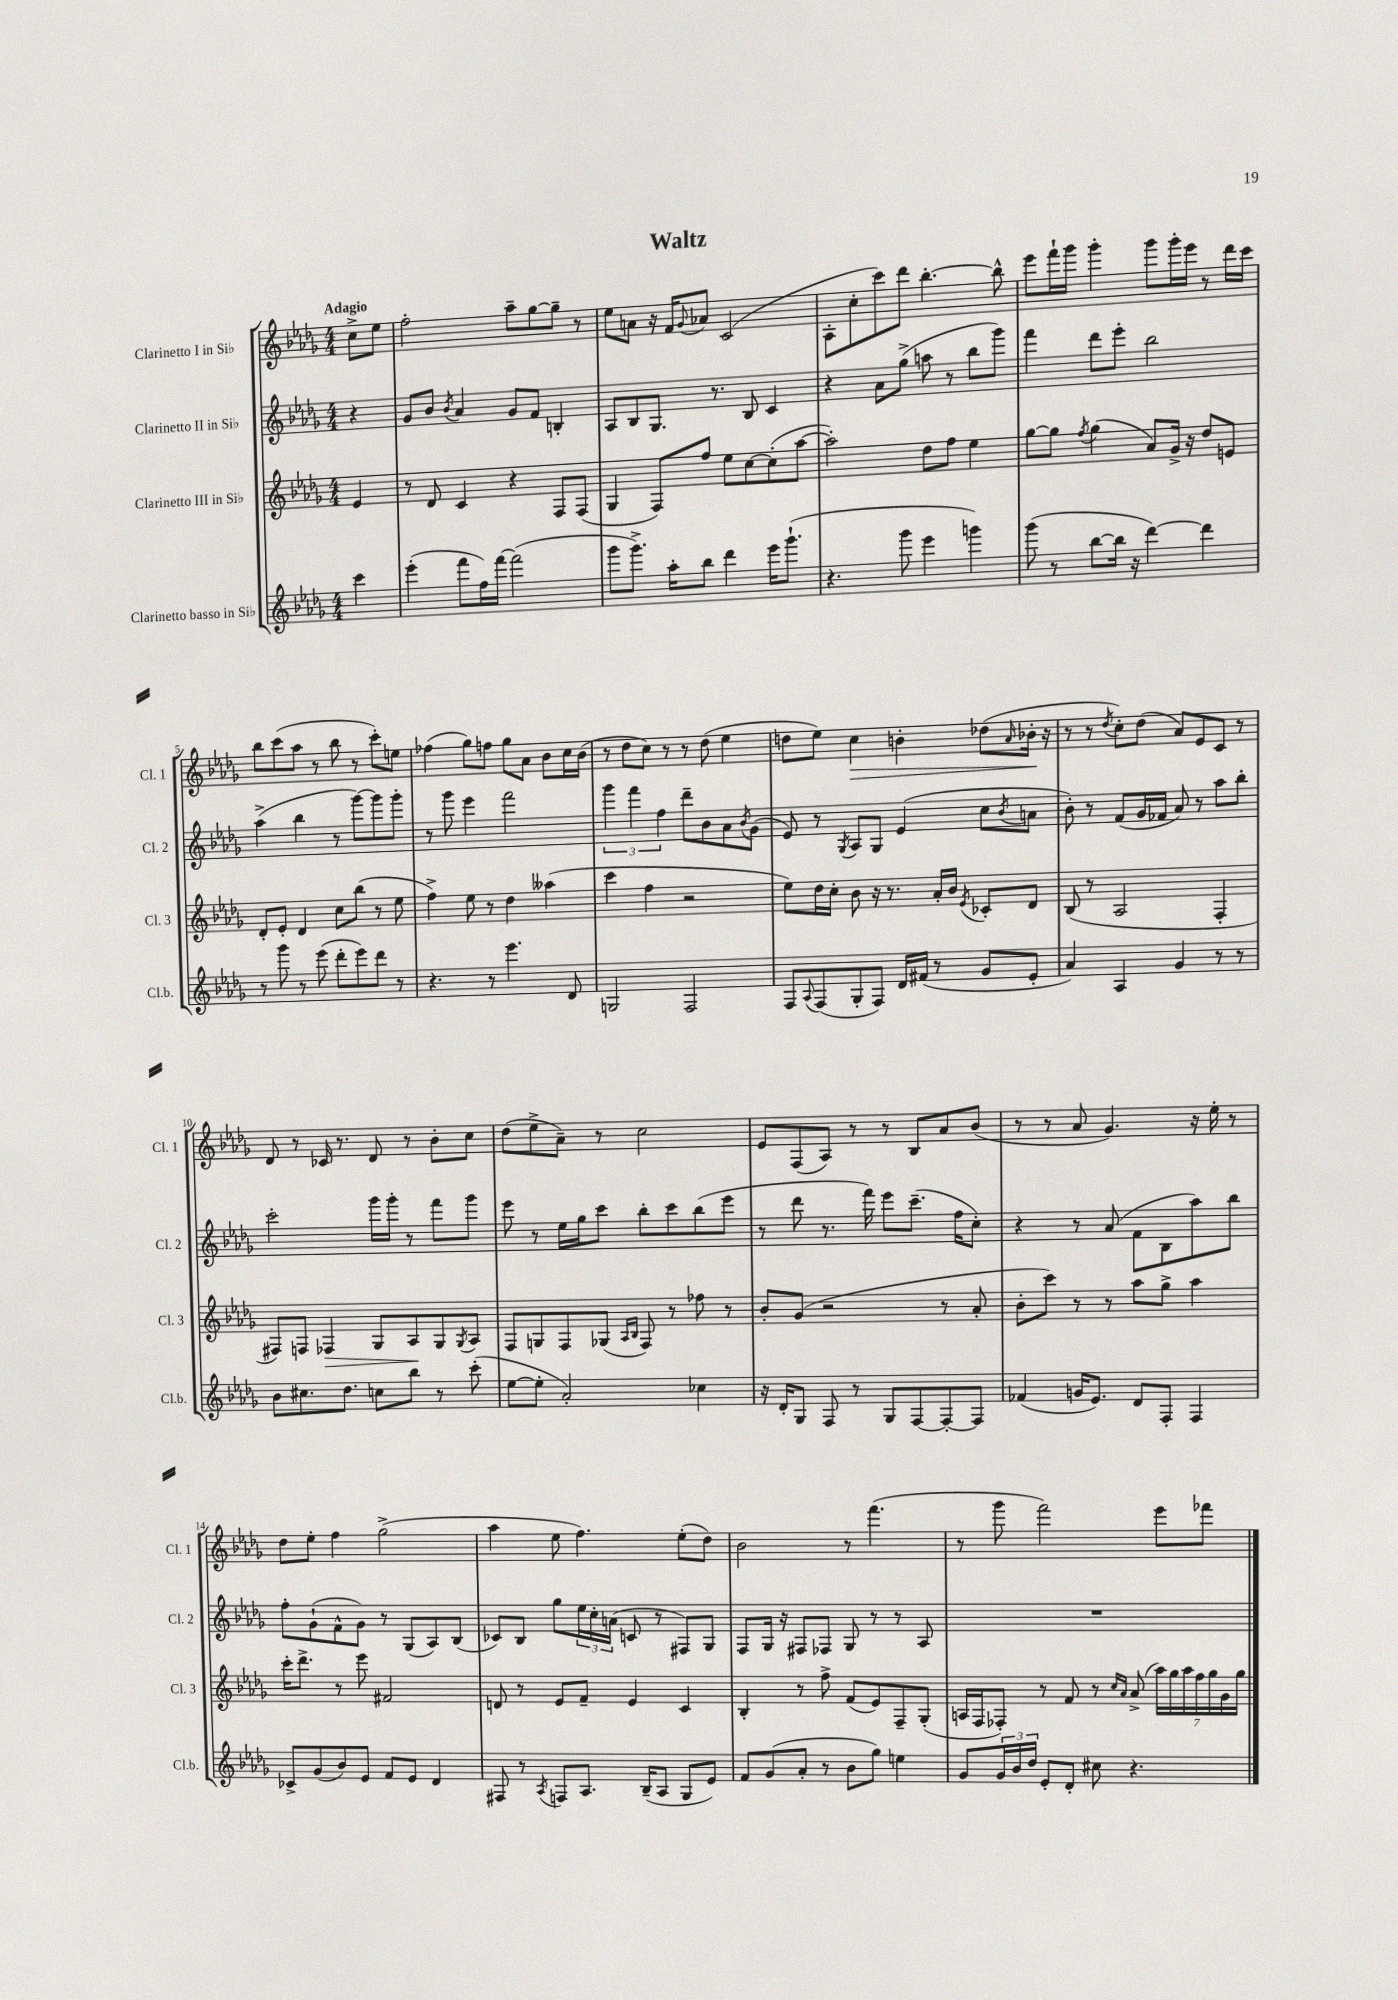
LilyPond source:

\header { title = "Waltz" }
<<
\new StaffGroup <<
\new Staff = "s0" \with { instrumentName = "Clarinetto I in Sib" shortInstrumentName = "Cl. 1" } {
    \clef treble \key des \major \numericTimeSignature \time 4/4 \partial 4 \tempo "Adagio"
    c''8-> ees''8 |
    f''2-. aes''8-- ges''8~ ges''8-- r8 |
    ees''8 a'8 r16 f'16 \appoggiatura { ges'8 } aes'8 c'2( |
    aes8-. c''8-. c'''8) des'''8 bes''4.~-. bes''8-^ |
    ees'''8 f'''16-! ges'''16 ges'''4-. ges'''8 ges'''16-. ees'''16 r8 des'''16 c'''16 |
    bes''8 c'''8( aes''8 r8 bes''8 r8 c'''8-.) e''8 |
    fes''4( ges''8) f''8 ges''8 aes'8 bes'8 c''16 bes'16( |
    r8 des''8 c''8) r8 r8 des''8( ees''4 |
    d''8 ees''8) c''4\> b'4-. des''8( \grace { aes'16 } bes'16-.\! r16 |
    r8 r8 \acciaccatura { des''8 } c''8-.) des''8( aes'8) ees'8 c'8 r8 |
    des'8 r8 ces'16 r8. des'8 r8 bes'8-. c''8 |
    des''8( ees''8-> aes'8--) r8 c''2 |
    ees'8 f8( aes8) r8 r8 bes8 aes'8 bes'8( |
    r8 r8 aes'8 ges'4.) r16 ees''16-. r8 |
    des''8 ees''8-. f''4 ges''2->( |
    aes''4 ees''8 f''4.) ees''8-.( des''8) |
    bes'2 r8 f'''4.( |
    r8 ges'''8 f'''2) ees'''8 fes'''8 \bar "|." |
}
\new Staff = "s1" \with { instrumentName = "Clarinetto II in Sib" shortInstrumentName = "Cl. 2" } {
    \clef treble \key des \major \numericTimeSignature \time 4/4 \partial 4
    r4 |
    ges'8 bes'8 \acciaccatura { bes'8 } aes'4 ges'8 f'8 b4-. |
    aes8 bes8 ges8. r8. bes8 c'4 |
    r4 aes'8 ges''8->( a''8 r8 bes''8 ges'''8) |
    f'''4 des'''8 ees'''8-. bes''2 |
    aes''4->( bes''4 r8 ges'''8~) ges'''8 ges'''8-. |
    r8 ges'''8 ees'''4 f'''2 |
    \tuplet 3/2 { ges'''4 f'''4 f''4 } des'''8-- bes'8 aes'8 \acciaccatura { bes'8 } ges'8( |
    ees'8) r8 \acciaccatura { ges8 } aes8 ges8 ees'4( c''8 \acciaccatura { bes'8 } a'8 |
    bes'8-.) r8 f'8( ges'16 fes'16 aes'8) r8 aes''8 bes''8-. |
    c'''2-. ges'''16 ges'''16-. r8 f'''8 ges'''8 |
    ees'''8 r8 ees''16 ges''16 c'''8 bes''8-. c'''8 bes''8( ees'''8 |
    r8 des'''8 r8. f'''16) ees'''8 c'''8.--( f''16 c''8-.) |
    r4 r8 aes'8( f'8 bes8 aes''8) bes''8 |
    f''8-. ges'8-!( f'8-^ ges'8) r8 ges8( aes8) bes8( |
    ces'8) bes8 ges''8 \tuplet 3/2 { ees''16 c''16-. a'16( } c'8 r8 fis8) ges8 |
    f8 ges16 r16 fis8 fes8 ges8 r8 r8 aes8 |
    R1 \bar "|." |
}
\new Staff = "s2" \with { instrumentName = "Clarinetto III in Sib" shortInstrumentName = "Cl. 3" } {
    \clef treble \key des \major \numericTimeSignature \time 4/4 \partial 4
    ees'4 |
    r8 des'8 c'4 r4 f8 f8( |
    ges4 f8) f''8 ees''8 c''8~ c''8-.( aes''8~ |
    aes''2-.) des''8 f''8 ees''4 |
    ges''8~ ges''8 \acciaccatura { f''8 } ges''4( aes'8) ges'16-> r16 des''8 e'8 |
    des'8-. ees'8-. des'4 c''8 bes''8( r8 ees''8 |
    f''4->) ees''8 r8 des''4 aeses''4( |
    c'''4 f''4 r2 |
    ees''8) des''16 c''16-. bes'8 r16 r8. aes'16-. bes'16 \acciaccatura { ees'8 } ces'8-. des'8 |
    bes8( r8 aes2 f4-. |
    fis8) f8 fes4\> ges8 aes8\! ges8 \acciaccatura { ges8 } aes8 |
    f8 g8 f8 ges8( \grace { aes16 bes16 } f8) r8 fes''8 r8 |
    bes'8-. ges'8( r2 r8 aes'8-. |
    bes'8-. c'''8) r8 r8 aes''8 ges''8-> aes''4 |
    c'''16-. des'''8.-> r8 ees'''8 fis'2 |
    d'8 r8 ees'8 f'8-- ees'4 c'4 |
    bes4-. r8 f''8-> f'8( ees'8) f8-- ges8-.( |
    a16 f16 fes8-.) r8 f'8 r8 \grace { c''16 aes'16 } aes'8->( \tuplet 7/4 { aes''16) ges''16 aes''16 f''16 ges''16 ges'16 ges''16 } \bar "|." |
}
\new Staff = "s3" \with { instrumentName = "Clarinetto basso in Sib" shortInstrumentName = "Cl.b." } {
    \clef treble \key des \major \numericTimeSignature \time 4/4 \partial 4
    c'''4 |
    ees'''4-.( f'''8 f''16) f'''16~ f'''2( |
    ges'''8 ges'''8.->) aes''16-. bes''8 des'''4 ees'''16 ges'''8.-!( |
    r4. ges'''8 ees'''4 g'''4) |
    ges'''8( r8 bes''8~ bes''16 r16 des'''4~) des'''4 |
    r8 ges'''8 r8 ees'''8( des'''8-. ees'''8) des'''8 r8 |
    r4. r8 ees'''4. des'8 |
    g2 f2 |
    f8 \appoggiatura { aes8 } f8( ges8-. f8) des'16 fis'16( r8 ges'8 ees'8-. |
    aes'4) aes4 ges'4 r8 r8 |
    bes'8 cis''8. des''8. c''8 bes''8 r8 c'''8-.( |
    ees''8~ ees''8-. aes'2-.) ces''4 |
    r16 des'16-. ges8 f8 r8 ges8 f8~ f8~-. f8 |
    fes'4( g'16 ees'8.) des'8 f8-. f4 |
    ces'8-> ges'8( bes'8) ees'8 f'8 ees'8 des'4 |
    fis8 r8 \acciaccatura { aes8 } f8 aes8. bes16--( aes8 ges8 ees'8) |
    f'8 ges'8( aes'8-. r8 bes'8 ges''8) e''4 |
    ges'8 \tuplet 3/2 { ges'16 bes'16 des''16 } ees'8-. des'8-. cis''8 r4. \bar "|." |
}
>>
>>
